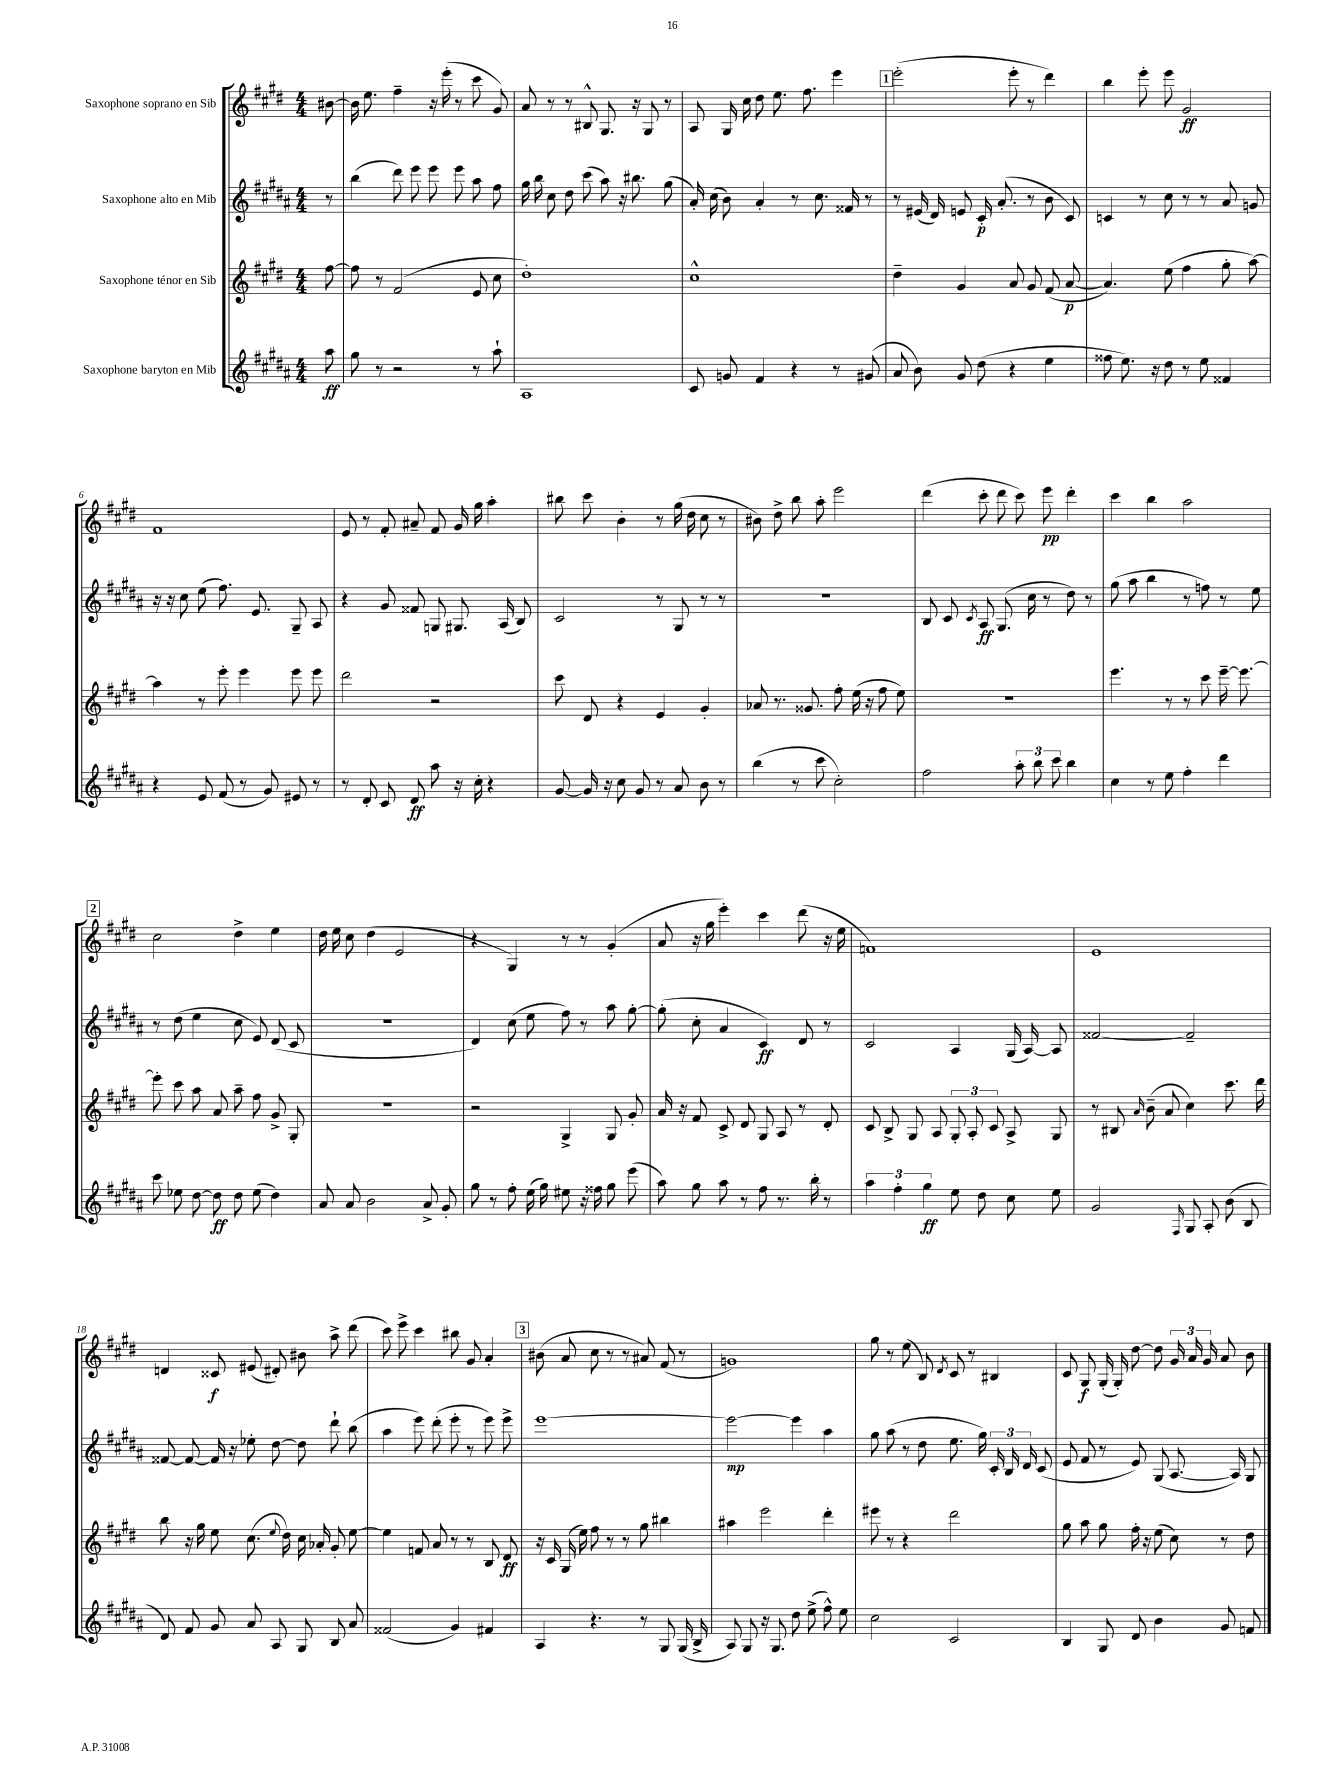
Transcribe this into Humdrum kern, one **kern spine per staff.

**kern	**kern	**kern	**kern
*staff4	*staff3	*staff2	*staff1
*clefG2	*clefG2	*clefG2	*clefG2
*k[f#c#g#d#a#]	*k[f#c#g#d#]	*k[f#c#g#d#a#]	*k[f#c#g#d#]
*M4/4	*M4/4	*M4/4	*M4/4
8aa#	[8ff#	8r	[8b#
=	=	=	=
8gg#	8ff#]	(4bb	16b#]
.	.	.	8.ee
8r	8r	.	.
2r	(2f#	8ddd#)	4ff#~
.	.	8eee	.
.	.	8eee	16r
.	.	.	(16eee'
.	.	8eee	8r
8r	8e	8aa#	8ccc#
8aa#`	8cc#	8ff#	8g#)
=	=	=	=
1A#	1dd#')	16gg#	8a
.	.	16bb	.
.	.	8cc#	8r
.	.	8dd#	8r
.	.	(8ccc#	8B#^^
.	.	8aa#)	8.G#
.	.	16r	.
.	.	8.bb#	16r
.	.	.	8G#
.	.	(8gg#	8r
=	=	=	=
8c#	1cc#^^	16a#')	8A
.	.	(16cc#	.
8g	.	8b)	16G#
.	.	.	16cc#
4f#	.	4a#'	8dd#
.	.	.	8.ee
4r	.	8r	.
.	.	.	8.ff#
.	.	8.cc#	.
8r	.	.	4eee
.	.	16f##	.
(8g#	.	8r	.
=	=	=	=
8a#	4dd#~	8r	(2eee'
8b)	.	(16e#	.
.	.	16d#)	.
8g#	4g#	8e	.
(8dd#	.	16c#'	.
.	.	(8.a#'	.
4r	8a	.	8eee'
.	8g#	8r	8r
4ee	(8f#	8b	4ddd#)
.	[8a	8c#)	.
=	=	=	=
8ff##	4.a])	4c	4bb
8.ee)	.	.	.
.	.	8r	8eee'
16r	.	.	.
8dd#	(8ee	8cc#	8eee
8r	4ff#	8r	2g#
8ee	.	8r	.
4f##	8gg#'	8a#	.
.	[8aa)	8g	.
=	=	=	=
4r	4aa]	16r	1f#
.	.	16r	.
.	.	8cc#	.
8e	8r	(8ee	.
(8f#	8eee'	8.ff#)	.
8r	4eee	.	.
.	.	8.e	.
8g#)	.	.	.
8e#	8eee	8G#~	.
8r	8eee	8A#	.
=	=	=	=
8r	2ddd#	4r	8e
8d#'	.	.	8r
8c#	.	8g#	8f#'
8d#	.	8f##	8a#~
8aa#	2r	8G	8f#
16r	.	8.G#	16g#
16cc#'	.	.	16gg#
4r	.	.	4aa'
.	.	(16A#	.
.	.	8B)	.
=	=	=	=
[8g#	8ccc#	2c#	8bb#
16g#]	8d#	.	8ccc#
16r	.	.	.
8cc#	4r	.	4b'
8g#	.	.	.
8r	4e	8r	8r
8a#	.	8G#	(16gg#
.	.	.	16dd#
8b	4g#'	8r	8cc#
8r	.	8r	8r
=	=	=	=
(4bb	8a-	1r	8b#)
.	8.r	.	8dd#^
8r	.	.	8bb
.	8.g##	.	.
8ccc#	.	.	8aa'
2cc#')	8ff#'	.	2eee
.	(16ee	.	.
.	16r	.	.
.	8ff#	.	.
.	8ee)	.	.
=	=	=	=
2ff#	1r	8B	(4ddd#
.	.	8c#	.
.	.	8qc#	.
.	.	8A#	8ccc#'
.	.	(8.G#	8ddd#
12aa#'	.	.	8ccc#)
.	.	16cc#	.
12bb	.	.	.
.	.	8r	8eee
12ccc#	.	.	.
4bb	.	8dd#)	4ddd#'
.	.	8r	.
=	=	=	=
4cc#	4.eee	(8gg#	4ccc#
.	.	8aa#	.
8r	.	4bb	4bb
8ee	8r	.	.
4ff#'	8r	8r	2aa
.	8ccc#	8ff)	.
4ddd#	[16eee~	8r	.
.	8.eee_	.	.
.	.	8ee	.
=	=	=	=
8ccc#	8eee']	8r	2cc#
8ee-	8ccc#	(8dd#	.
[8dd#	8aa	4ee	.
8dd#]	8a	.	.
8dd#	8aa~	8cc#	4dd#^
(8ee-	8ff#	8e)	.
4dd#)	8g#^	(8d#	4ee
.	8G#'	8c#	.
=	=	=	=
8a#	1r	1r	16dd#
.	.	.	16ee
8a#	.	.	8cc#
2b	.	.	(4dd#
.	.	.	2e
8a#^	.	.	.
8g#'	.	.	.
=	=	=	=
8gg#	2r	4d#)	4r
8r	.	.	.
8ff#'	.	(8cc#	4G#)
(16ee	.	8ee	.
16gg#)	.	.	.
8ee#	4G#^	8ff#)	8r
16r	.	8r	8r
16ff##	.	.	.
8gg#	8G#	8aa#	(4g#'
(8eee	8g#'	[8gg#'	.
=	=	=	=
8aa#)	16a	(8gg#']	8a
.	16r	.	.
8gg#	8f#	8cc#'	16r
.	.	.	16gg#
8aa#	8c#^	4a#	4eee')
8r	8d#	.	.
8ff#	8G#	4c#)	4ccc#
8.r	8A	.	.
.	8r	8d#	(8ddd#
16bb'	.	.	.
8r	8d#'	8r	16r
.	.	.	16ee
=	=	=	=
6aa#	8c#	2c#	1f)
.	8B^	.	.
6ff#'	.	.	.
.	8G#	.	.
6gg#	.	.	.
.	8A	.	.
8ee	12G#'	4A#	.
.	12A'	.	.
8dd#	.	.	.
.	12c#	.	.
8cc#	8A^	(16G#	.
.	.	[16A#)	.
8ee	8G#	8A#]	.
=	=	=	=
2g#	8r	[2f##	1e
.	8B#	.	.
.	16qqa	.	.
.	(8b~	.	.
.	8a	.	.
16qqF#	.	.	.
8G#	4cc#)	2f##~]	.
8A#'	.	.	.
(8b	8.ccc#	.	.
8B	.	.	.
.	16ddd#	.	.
=	=	=	=
8d#)	8bb	[8f##	4d
8f#	16r	8f##_	.
.	16gg#	.	.
8g#	8ee	16f##]	8c##
.	.	16r	.
8a#	(8.cc#	8ee-'	(8e#
8A#	.	[8dd#	8d#')
.	8qqee	.	.
.	16dd#)	.	.
8G#	16cc#	8dd#]	8b#
.	16a-'	.	.
8B	8g#'	8ddd#`	8aa^
8a#	[8ee	(8bb	(8ddd#
=	=	=	=
(2f##	4ee]	4aa#	8ccc#)
.	.	.	8eee^
.	8f	8eee)	4ccc#
.	8a	(8ddd#'	.
4g#)	8r	8eee'	8bb#
.	8r	8r	8g#
4f#	8B	8eee)	4a'
.	8d#	8eee^	.
=	=	=	=
4A#	16r	[1eee	(8b#
.	16c#	.	.
.	(16G#	.	8a
.	16ee)	.	.
4.r	8ff#	.	8cc#
.	8r	.	8r
.	8r	.	8r
8r	8gg#	.	8a#)
8G#	4bb#	.	(8f#
(16G#	.	.	8r
16B^	.	.	.
=	=	=	=
8A#)	4aa#	2eee_	1g)
8G#	.	.	.
16r	2eee	.	.
8.G#	.	.	.
8dd#	.	4eee]	.
(8ee^	.	.	.
8ff#^^)	4ddd#'	4aa#	.
8ee	.	.	.
=	=	=	=
2cc#	8eee#	8gg#	8gg#
.	8r	(8aa#	8r
.	4r	8r	(8ee
.	.	8dd#	8B)
.	.	.	8qd#
2c#	2ddd#	8.ee	8c#
.	.	.	8r
.	.	16gg#)	.
.	.	24c#'	4B#
.	.	24B	.
.	.	24d#	.
.	.	(8c#	.
=	=	=	=
4B	8gg#	8e	8c#
.	8aa	8f#	8G#
8G#	8gg#	8r	(16G#'
.	.	.	16G#')
8d#	16ff#'	8e)	[8dd#
.	16r	.	.
4b	(8ee	(8G#	8dd#]
.	8cc#)	[8.A#	24g#
.	.	.	24a
.	.	.	24g#
8g#	8r	.	8a
.	.	16A#])	.
8f	8dd#	8G#	8b
==	==	==	==
*-	*-	*-	*-
